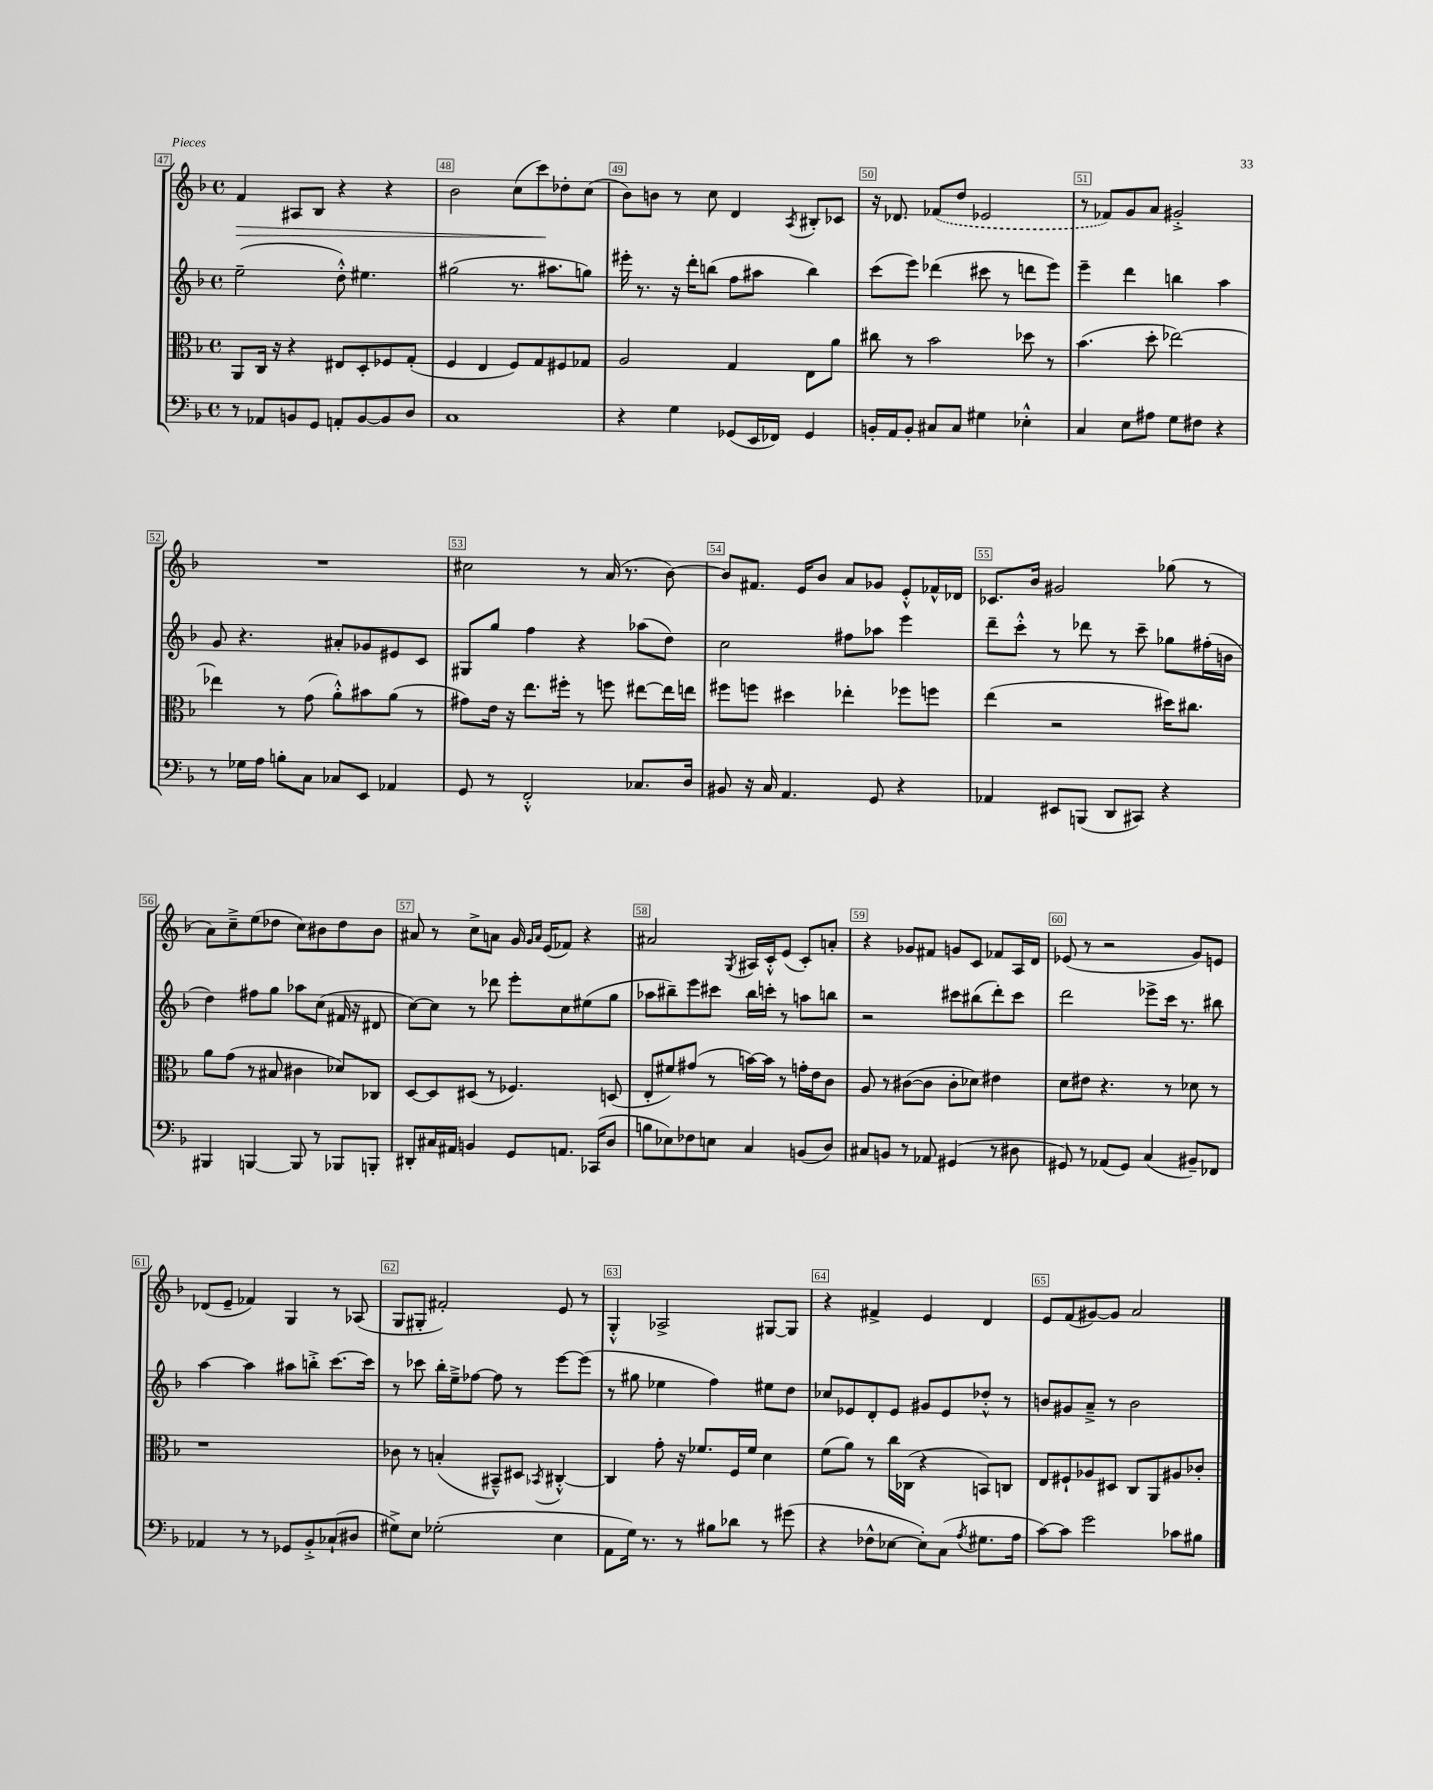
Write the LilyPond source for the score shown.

<<
\new StaffGroup <<
\new Staff = "s0" {
    \clef treble \key f \major \defaultTimeSignature \time 4/4
    f'4\> ais8 bes8 r4 r4 |
    bes'2 c''8( c'''8\!) des''8-. c''8( |
    bes'8) b'8 r8 c''8 d'4 \acciaccatura { a8 } bis8-. ces'8 |
    r16 des'8. \once \slurDashed fes'8( d''8 ees'2 |
    r8 fes'8) g'8 a'8 gis'2-.-> |
    R1 |
    cis''2 r8 a'16( r8. bes'8~) |
    bes'8 fis'8. e'16 bes'8 a'8 ges'8 e'8-.-^ fes'16-^ des'16 |
    ces'8. bes'16 gis'2 ges''8( r8 |
    a'8) c''8---> e''8( des''8 c''8) bis'8 des''8 bis'8 |
    ais'8 r8 c''8-> a'8 g'16 \grace { g'16 a'16 } e'16( fes'8) r4 |
    ais'2 \acciaccatura { g8 } ais16 c'16-.-^ e'8( c'8-.) a'8-. |
    r4 ges'8 fis'8 g'8 c'8 fes'8 a16 d'16 |
    ees'8( r8 r2 g'8) e'8 |
    des'8( e'8-- fes'4) g4 r8 aes8( |
    g8 gis8-. fis'2-.) e'8 r8 |
    g4-.-^ aes2-> gis8~ gis8 |
    r4 fis'4-> e'4 d'4 |
    e'8 f'8( gis'8~) gis'8 a'2 \bar "|." |
}
\new Staff = "s1" {
    \clef treble \key f \major \defaultTimeSignature \time 4/4
    e''2--( d''8-.-^) eis''4. |
    gis''2( r8. ais''8. g''8) |
    eis'''16-. r8. r16 d'''16-. b''8( f''8 ais''8 b''4) |
    c'''8( e'''8) des'''4( cis'''8 r8 d'''8 e'''8) |
    e'''4-- d'''4 b''4 a''4 |
    g'8 r4. ais'8-. ges'8 eis'8 c'8 |
    gis8 g''8 f''4 r4 aes''8( d''8) |
    c''2 fis''8 aes''8 e'''4 |
    d'''8-- c'''8-.-^ r8 des'''8 r8 c'''8-- ges''8 fis''16-.( b'16 |
    d''4) fis''8 g''8 aes''8 c''8( fis'16 r16 dis'8 |
    c''8~) c''8 r8 des'''8 e'''8-. c''8 eis''8( g''8 |
    aes''8 bis''8--) e'''8 cis'''8 bis''16 c'''16-. r8 a''8 b''8 |
    r2 cis'''8 bis''8( d'''8-.) cis'''8 |
    d'''2 ees'''8-> c'''16 r8. bis''8 |
    a''4~ a''4 ais''8 b''8-.-> c'''8.~ c'''16 |
    r8 ces'''8 bes''16-. e''16---> fes''8~ fes''8 r8 e'''8~ e'''8( |
    r8 gis''8 ees''4 f''4) eis''8 d''8 |
    ces''8 ees'8 d'8-. ees'8 gis'8 ees'8 des''8-.-^ r8 |
    b'8 gis'8 a'8---> r8 b'2 \bar "|." |
}
\new Staff = "s2" {
    \clef alto \key f \major \defaultTimeSignature \time 4/4
    a,8 c16 r16 r4 eis8 d8-. fes8 g8-.( |
    f4 e4 f8) g8 fis8 ges8 |
    a2 g4 e8 a'8 |
    cis''8 r8 bes'2 des''8 r8 |
    bes'4.( d''8-. ees''2~) |
    ees''4 r8 g'8( a'8-.-^) bis'8 a'8( r8 |
    gis'8) e'16 r16 e''8. fis''16-. r8 f''8 eis''8~ eis''16 e''16 |
    fis''8 f''8 dis''4 ees''4-. fes''8 f''8 |
    e''4( r2 dis''16) cis''8. |
    a'8 g'8( r8 bis8 cis'4 des'8) ces8 |
    d8~ d8 dis8( r8 fes4.) d8( |
    e8-. fis'8) gis'8( r8 b'16~) b'16 r8 g'16-. e'16 c'8 |
    a8 r8 cis'8~( cis'8 cis'8-. des'8) eis'4 |
    d'8 eis'8 r4. r8 des'8 r8 |
    r1 |
    ces'8 r8 b4-.( bis,8---^) dis8 \acciaccatura { bes,8 } cis4~-.-^ |
    cis4 g'8-. r16 fes'8. f16 fes'16 d'4 |
    f'8( a'8) r8 c''16 ces16( r4 b,8) c8 |
    e8 fis8-! aes8 dis8 c8 a,8 ais8 ces'8-. \bar "|." |
}
\new Staff = "s3" {
    \clef bass \key f \major \defaultTimeSignature \time 4/4
    r8 aes,8 b,8 g,8 a,8-. b,8~ b,8 d8 |
    c1 |
    r4 g4 ges,8( e,16 fes,16) ges,4 |
    b,16-. a,16 b,8-. cis8 cis8 gis4 ees4-.-^ |
    c4 e8 ais8 g8 fis8 r4 |
    r8 ges16 a16 b8-. c8 ces8 e,8 aes,4 |
    g,8 r8 f,2-.-^ ces8. d16 |
    bis,8 r16 c16 a,4. g,8 r4 |
    aes,4 eis,8 b,,8( d,8 cis,8) r4 |
    bis,,4 b,,4~ b,,8 r8 bes,,8 b,,8-. |
    dis,8-. cis16 ais,16 b,4 g,8 a,8. ces,16( d8 |
    b8 ees8) fes8 e8 c4 b,8( d8) |
    cis8 b,8 r8 aes,8 gis,4( r8 dis8 |
    gis,8) r8 aes,8( gis,8) c4( bis,8--) fes,8 |
    aes,4 r8 r8 ges,8 bes,8-.-> ces8-!( dis8 |
    gis8->) e8 ges2-.( e4 |
    a,8 g16) r8. r8 bis8 des'8 r8 gis'8( |
    r4 fes8-^ ees8~ ees8-.) c8( \acciaccatura { a8 } gis8. a16 |
    c'8~) c'8 g'2 ces'8 bis8 \bar "|." |
}
>>
>>
\layout { \context { \Score currentBarNumber = #47 \override BarNumber.break-visibility = ##(#f #t #t) barNumberVisibility = #all-bar-numbers-visible \override BarNumber.stencil = #(make-stencil-boxer 0.1 0.3 ly:text-interface::print) } }
